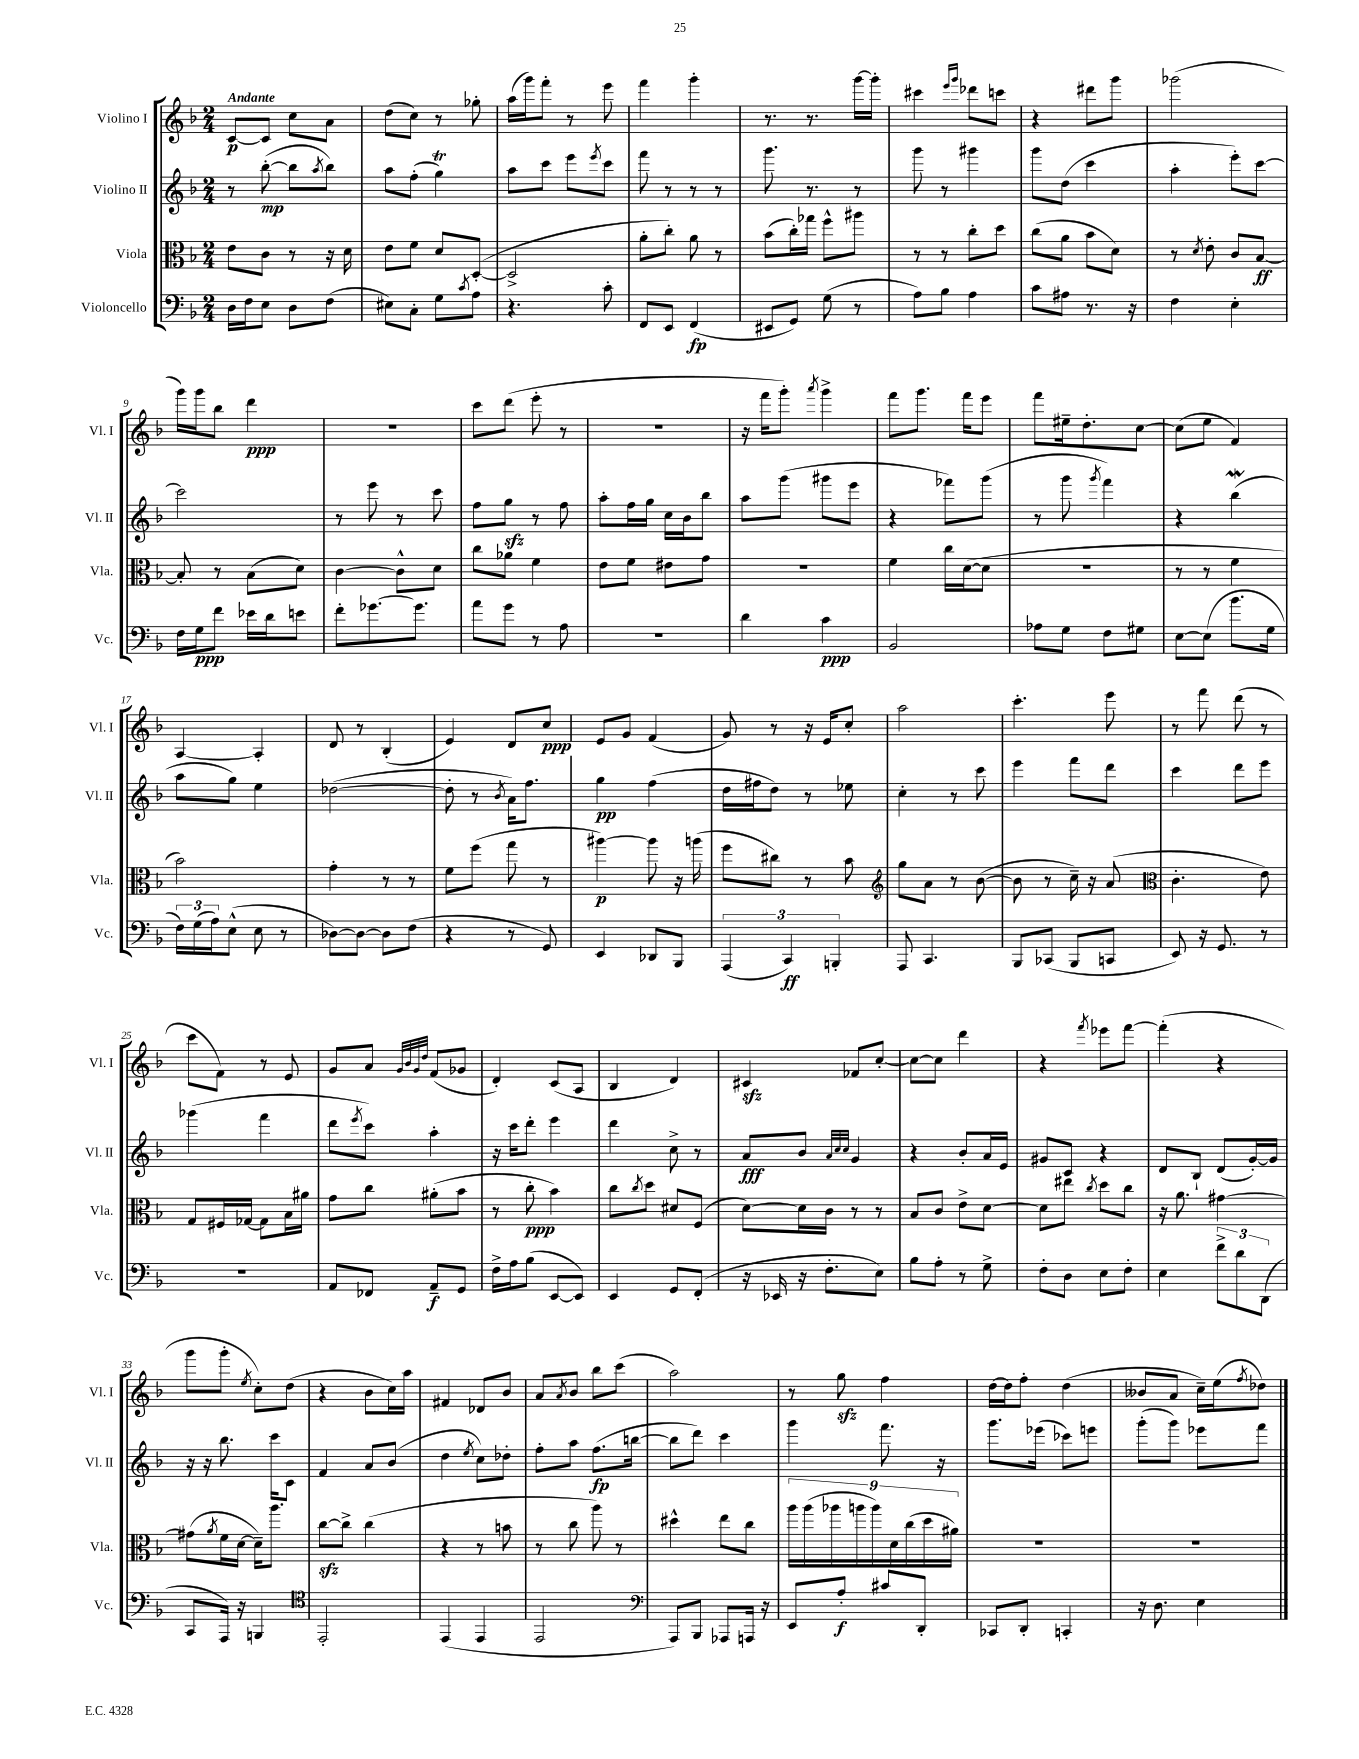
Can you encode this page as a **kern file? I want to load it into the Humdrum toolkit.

**kern	**kern	**kern	**kern
*staff4	*staff3	*staff2	*staff1
*clefF4	*clefC3	*clefG2	*clefG2
*k[b-]	*k[b-]	*k[b-]	*k[b-]
*M2/4	*M2/4	*M2/4	*M2/4
16D\LL	8e\L	8r	[8c/L
16F\J	.	.	.
8E\J	8c\J	([8bb-'\	8c/]J
8D\L	8r	8bb-\]L	8cc\L
.	.	8qaa/	.
(8F\J	16r	8bb-\J)	8a\J
.	16d\	.	.
=	=	=	=
8E#\L)	8e\L	8aa\L	(8dd\L
8C'\J	8f\J	(8ff'\J	8cc\J)
8G\L	8d/L	4gg\)	8r
8qc/	.	.	.
8A\J	([8D'/J	.	8gg-'\
=	=	=	=
4.r	2D^/]	8aa\L	(16aa\LL
.	.	.	16ggg\J)
.	.	8ccc\J	8fff'\J
.	.	8eee\L	8r
.	.	8qeee/	.
8c'\	.	8ccc\J	8eee\
=	=	=	=
8FF/L	8a'\L	8fff\	4fff\
8EE/J	8cc'\J)	8r	.
(4FF/	8a\	8r	4ggg'\
.	8r	8r	.
=	=	=	=
8EE#/L	(8b-\L	8.ggg\	8.r
8GG/J)	16cc'\L)	.	.
.	16gg-\JJ	8.r	8.r
(8G\	8ff^^\L	.	.
8r	8aa#\J	8r	[16ggg\LL
.	.	.	16ggg'\]JJ
=	=	=	=
8A\L)	8r	8ggg\	4ccc#\
8B-\J	8r	8r	.
.	.	.	16qqeee/LL
.	.	.	16qqggg/JJ
4A\	8cc'\L	4ggg#\	8ddd-\L
.	8dd\J	.	8ccc\J
=	=	=	=
8c\L	(8cc\L	8ggg\L	4r
8A#\J	8a\J	(8dd\J	.
8.r	8b-\L	4ccc\	8ddd#\L
.	8d\J)	.	8ggg\J
16r	.	.	.
=	=	=	=
4F\	8r	4aa'\	(2ggg-\
.	8qd/	.	.
.	8e'\	.	.
4E'\	8c/L	8eee'\L)	.
.	[8B-/J	[8ccc\J	.
=	=	=	=
16F\LL	8B-'/]	2ccc\]	16ggg\LL)
16G\J	.	.	16ggg\J
8f\J	8r	.	8bb-\J
16e-\LL	(8B-\L	.	4ddd\
16d\J	.	.	.
8e\J	8d\J)	.	.
=	=	=	=
8f'\L	[4c\	8r	2r
[8.g-\	.	8eee\	.
.	8c^^\]L	8r	.
8.g-\]J	.	.	.
.	8d\J	8ccc\	.
=	=	=	=
8a\L	8cc\L	8ff\L	8ccc\L
8g\J	8a-\J	8gg\J	(8ddd\J
8r	4f\	8r	8eee'\
8A\	.	8ff\	8r
=	=	=	=
2r	8e\L	8aa'\L	2r
.	8f\J	16ff\L	.
.	.	16gg\JJ	.
.	8e#\L	16cc\LL	.
.	.	16b-\J	.
.	8g\J	8bb-\J	.
=	=	=	=
4d\	2r	8aa\L	16r
.	.	.	16fff\LK
.	.	(8ggg\J	8ggg'\J)
.	.	.	8qaaa/
4c\	.	8ggg#\L	4ggg^\
.	.	8eee\J	.
=	=	=	=
2BB-/	4f\	4r	8fff\L
.	.	.	8.ggg\J
.	16cc\LL	8fff-\L)	.
.	([16d\J	.	16fff\LK
.	8d\]J	(8ggg\J	8eee\J
=	=	=	=
8A-\L	2r	8r	8fff\L
8G\J	.	8ggg\	16ee#~\k
.	.	.	8.dd'\
.	.	8qggg/	.
8F\L	.	4fff\)	.
8G#\J	.	.	[8cc\J
=	=	=	=
[8E\L	8r	4r	(8cc\]L
(8E\]J	8r	.	8ee\J
8.b-\L	4f\	(4bb-\	4f/)
16G\Jk	.	.	.
=	=	=	=
24F\LL)	2b-\)	8aa\L	[4A/
(24G\	.	.	.
24A\J)	.	.	.
(8E^^\J	.	8gg\J)	.
8E\	.	4ee\	4A'/]
8r	.	.	.
=	=	=	=
[8D-\L)	4g'\	([2dd-\	8d/
8D-\_J	.	.	8r
8D-\]L	8r	.	(4B-'/
(8F\J	8r	.	.
=	=	=	=
4r	8f\L	8dd-'\]	4e/)
.	(8ff\J	8r	.
.	.	8qb-/	.
8r	8gg\	16a\LK)	8d/L
.	.	8.ff\J	.
8GG/)	8r	.	8cc/J
=	=	=	=
4EE/	[4aa#\)	4gg\	8e/L
.	.	.	8g/J
8DD-/L	8aa#\]	(4ff\	(4f/
8BBB-/J	16r	.	.
.	(16aa\	.	.
=	=	=	=
(6AAA/	8ff\L	16dd\LL	8g/)
.	.	16ff#\J	.
.	8cc#\J)	8dd\J)	8r
6CC/)	.	.	.
.	8r	8r	16r
.	.	.	16e/LK
6BBB'/	.	.	.
.	8b-\	8ee-\	8cc'/J
=	=	=	=
*	*clefG2	*	*
8AAA/	8gg\L	4cc'\	2aa\
4.CC/	8a\J	.	.
.	8r	8r	.
.	([8b-\	8ccc\	.
=	=	=	=
8BBB-/L	8b-\]	4eee\	4.ccc'\
(8CC-/J	8r	.	.
8BBB-/L	16cc~\)	8fff\L	.
.	16r	.	.
8CC/J	(8a/	8ddd\J	8eee\
=	=	=	=
*	*clefC3	*	*
8EE/)	4.c'\	4ccc\	8r
16r	.	.	8fff\
8.GG/	.	.	.
.	.	8ddd\L	(8ddd\
8r	8e\)	8eee\J	8r
=	=	=	=
2r	8G/L	(4ggg-\	8ccc\L
.	16F#/L	.	8f\J)
.	[16G-/JJ	.	.
.	8G-\]L	4fff\	8r
.	16B-\L	.	8e/
.	16a#\JJ	.	.
=	=	=	=
8AA/L	8g\L	8ddd\L	8g/L
.	.	8qeee/	.
8FF-/J	8cc\J	8ccc\J)	8a/J
.	.	.	32qqg/LLL
.	.	.	32qqb-/
.	.	.	32qqg/
.	.	.	32qqdd/JJJ
8AA~/L	(8a#'\L	4aa'\	(8f/L
8GG/J	8b-\J	.	8g-/J
=	=	=	=
16F^\LL	8r	16r	4d'/)
16A\J	.	16ccc\LK	.
(8B-\J	8cc'\	8ddd'\J	.
[8EE/L	4b-\)	4eee\	(8c/L
8EE/]J)	.	.	8A/J
=	=	=	=
4EE/	8cc\L	4ddd\	4B-/
.	8qcc/	.	.
.	8dd\J	.	.
8GG/L	8d#/L	8cc^\	4d/)
(8FF'/J	(8F/J	8r	.
=	=	=	=
16r	[8d\L)	8a/L	4c#/
16EE-/	.	.	.
16r	16d\]L	8b-/J	.
8.F'\L	16c\JJ	.	.
.	.	32qqa/LLL	.
.	.	32qqcc/	.
.	.	32qqcc/JJJ	.
.	8r	4g/	8f-/L
8E\J)	8r	.	[8cc'/J
=	=	=	=
8B-\L	8B-/L	4r	8cc\_L
8A'\J	8c/J	.	8cc\]J
8r	8e^\L	8b-'/L	4ddd\
8G^\	[8d\J	16a/L	.
.	.	16e/JJ	.
=	=	=	=
8F'\L	8d\]L	8g#/L	4r
8D\J	8ee#\J	8c/J	.
.	8qcc/	.	8qfff/
8E\L	8dd\L	4r	8eee-\L
8F'\J	8cc\J	.	[8fff\J
=	=	=	=
4E\	16r	8d/L	(4fff'\]
.	8.a\	.	.
.	.	8B-`/J	.
12f^\L	[4g#\	(8d/L	4r
12d\	.	.	.
.	.	[16g'/L)	.
(12DD\J	.	.	.
.	.	16g/]JJ	.
=	=	=	=
8CC/L	(8g#\]L	16r	8ggg\L
.	.	16r	.
.	8qa/	.	.
16AAA/Jk)	16f\L	8.bb-\	8ggg'\J
16r	[16d\JJ	.	.
.	.	.	8qee/
4BBB/	16d~\]LK)	.	8cc'\L)
.	8.aa\J	16ccc\LK	.
.	.	8c\J	(8dd\J
=	=	=	=
*clefC4	*	*	*
2EE'/	[8cc\L	4f/	4r
.	8cc^\]J	.	.
.	(4cc\	8a/L	8b-\L
.	.	(8b-/J	16cc\L)
.	.	.	16aa\JJ
=	=	=	=
(4EE/	4r	4dd\	4f#/
.	.	8qee/	.
4EE/	8r	8cc\L)	8d-/L
.	8b\	8dd-'\J	8b-/J
=	=	=	=
2EE/	8r	8ff'\L	8a/L
.	.	.	8qa/
.	8cc\	8aa\J	8b-/J
.	8aa\)	(8.ff\L	8bb-\L
.	8r	.	(8ccc\J
.	.	[16bb\Jk	.
=	=	=	=
*clefF4	*	*	*
8AAA/L)	4dd#^^\	8bb\]L	2aa\)
8BBB-/J	.	8ddd\J)	.
8AAA-/L	8ee\L	4ccc\	.
16AAA/Jk	8cc\J	.	.
16r	.	.	.
=	=	=	=
8EE/L	18aa\LL	4ggg\	8r
.	(18aa\	.	.
.	18aa-\	.	.
8A'/J	.	.	8gg\
.	18aa\	.	.
.	18aa\)	.	.
8c#/L	.	8.fff\	4ff\
.	18d\	.	.
.	(18cc\	.	.
8DD'/J	.	.	.
.	18dd\	.	.
.	.	16r	.
.	18a#\JJ)	.	.
=	=	=	=
8CC-/L	2r	8.ggg\L	[16dd\LL
.	.	.	16dd\]J
8DD'/J	.	.	8ff'\J
.	.	(16eee-\Jk	.
4CC'/	.	8ccc-\L)	(4dd\
.	.	8eee\J	.
=	=	=	=
16r	2r	(8ggg'\L	8b--/L
8.D\	.	.	.
.	.	8ggg\J)	8a/J
4E\	.	8eee-\L	16cc~\LL)
.	.	.	(16ee\J
.	.	.	8qff/
.	.	8fff\J	8dd-\J)
==	==	==	==
*-	*-	*-	*-
